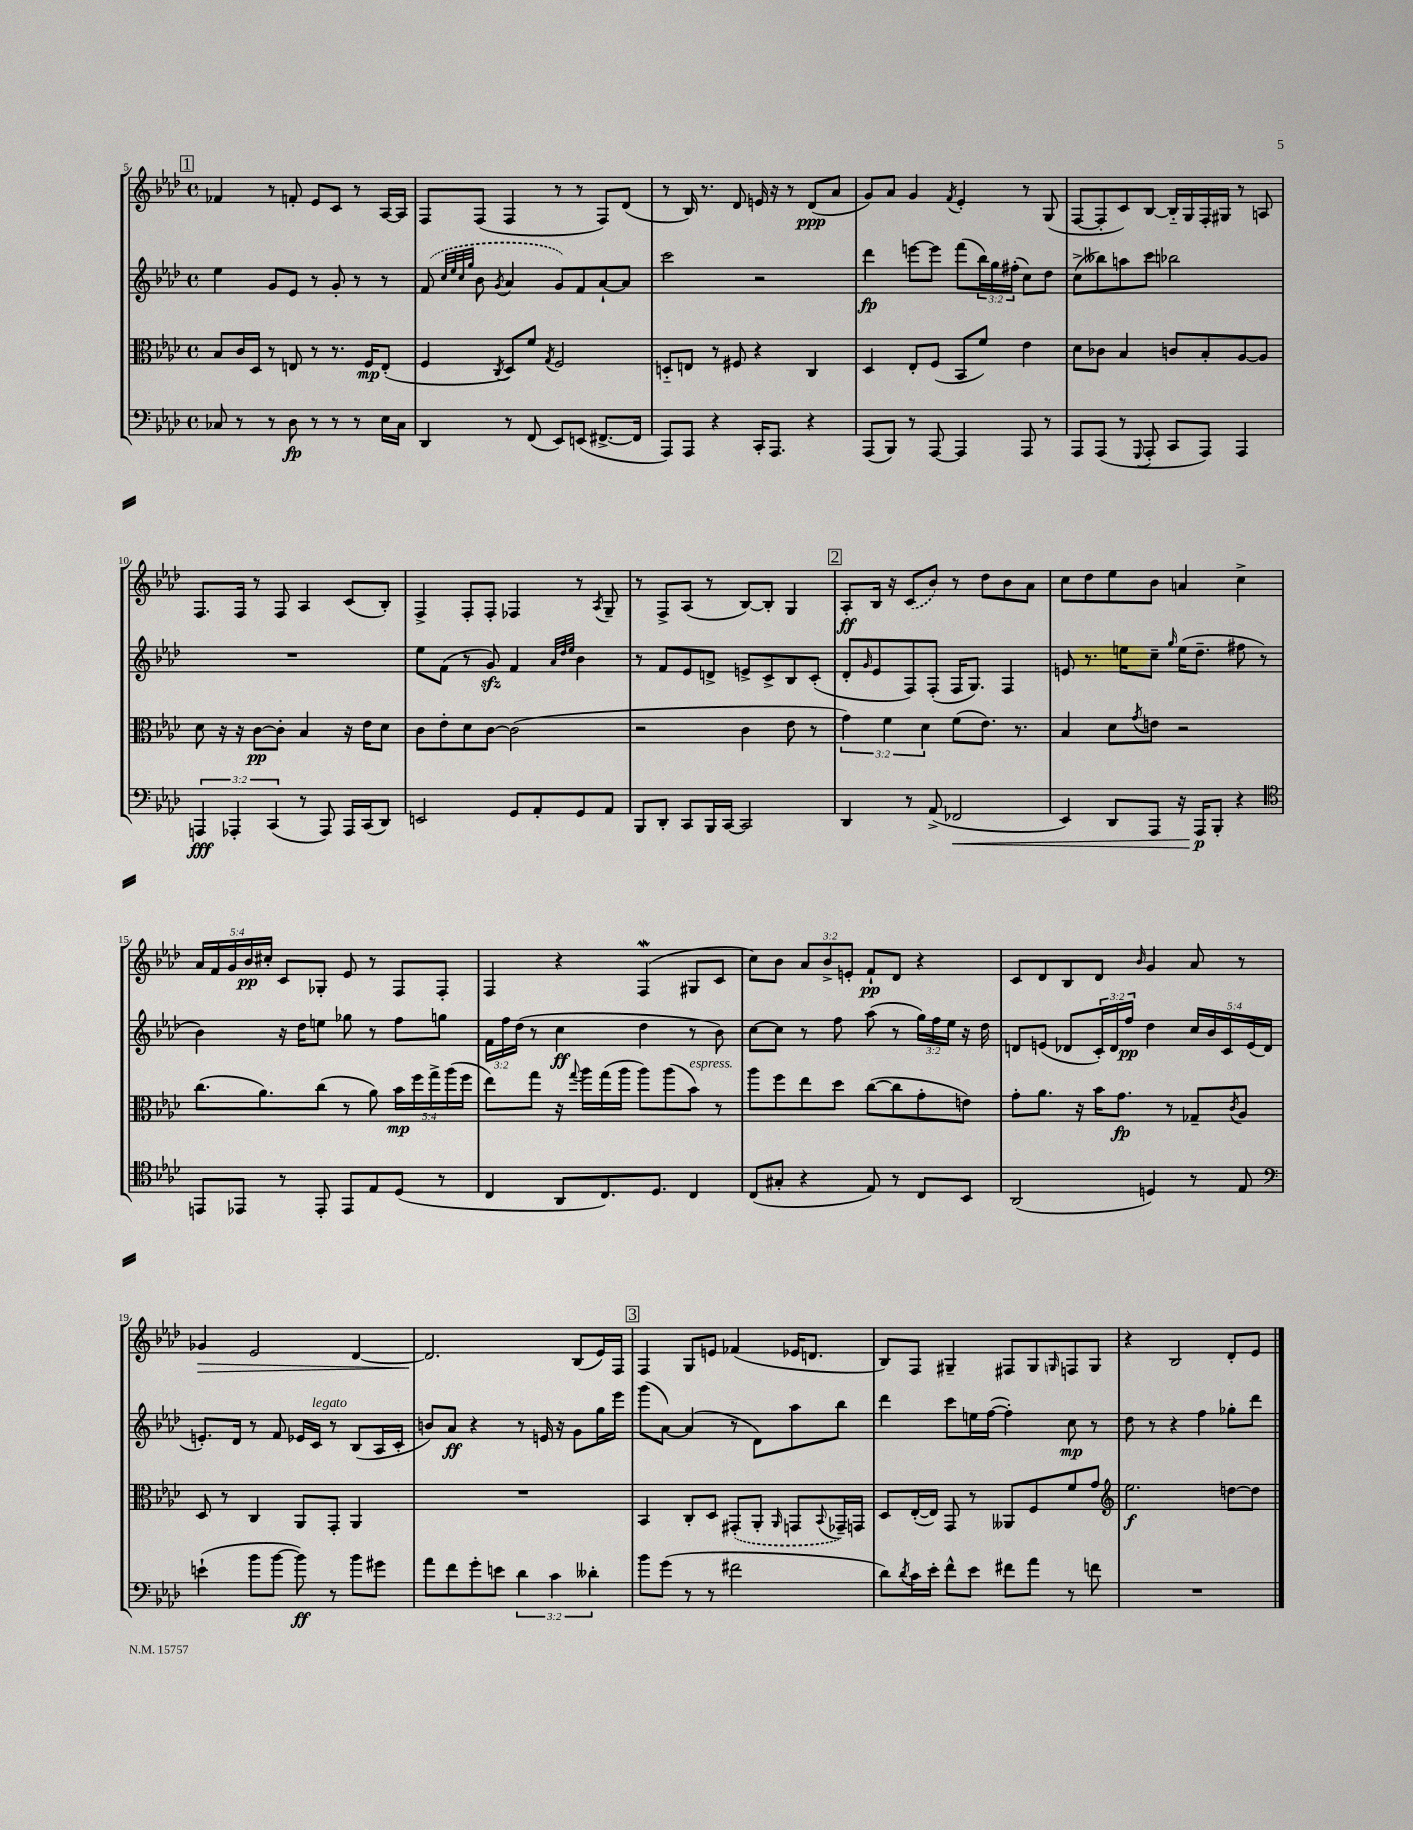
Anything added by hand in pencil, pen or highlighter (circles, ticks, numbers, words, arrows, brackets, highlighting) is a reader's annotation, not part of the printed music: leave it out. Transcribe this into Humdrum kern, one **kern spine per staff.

**kern	**kern	**kern	**kern
*staff4	*staff3	*staff2	*staff1
*clefF4	*clefC3	*clefG2	*clefG2
*k[b-e-a-d-]	*k[b-e-a-d-]	*k[b-e-a-d-]	*k[b-e-a-d-]
*M4/4	*M4/4	*M4/4	*M4/4
*met(c)	*met(c)	*met(c)	*met(c)
8C-	8B-	4ee-	4f-
8r	16c	.	.
.	16D-	.	.
8r	8r	8g	8r
8D-	8E	8e-	8f'
8r	8r	8r	8e-
8r	8.r	8g'	8c
8r	.	8r	8r
.	16F	.	.
16E-	(8E'	8r	[16A-
16C-	.	.	16A-]
=	=	=	=
4DD-	4F	(8f	8F
.	.	32qqcc	.
.	.	32qqee-	.
.	.	32qqcc	.
.	.	32qqgg	.
.	.	8b-	(8F
.	8qC	8qg	.
8r	8D-)	4a-	4F
(8FF	8f	.	.
.	8qG	.	.
8EE-)	2F	8g)	8r
(8EE	.	8f	8r
[8.FF#^	.	[8a-`	8F)
.	.	8a-]	(8d-
16FF#]	.	.	.
=	=	=	=
8AAA-)	8D'~	2ccc	8r
8AAA-	8E	.	16B-)
.	.	.	8.r
4r	8r	.	.
.	8F#	.	8d-
16CC'	4r	2r	16e
8.AAA-	.	.	16r
.	.	.	8r
4r	4C	.	(8d-
.	.	.	8a-
=	=	=	=
(8AAA-	4D-	4ddd-	8g)
8BBB-)	.	.	8a-
8r	8E-'	[8eee	4g
[8AAA-	(8F	8eee]	.
.	.	.	8qf
4AAA-]	8BB-	(8fff	4e-'
.	8f)	24bb-)	.
.	.	24gg	.
.	.	(24ff#'	.
8AAA-	4e-	8cc)	8r
8r	.	8dd-	(8G
=	=	=	=
8AAA-	8d-	(8cc^	[8F
(8AAA-	8c-	8bb--)	8F']
8r	4B-	8aa	8c)
8qqGGG	.	.	.
8AAA-'	.	8ccc	[8B-
8CC	8c	2bb-	16B-'~]
.	.	.	16G
8AAA-)	8B-'	.	16F'
.	.	.	16G#
4AAA-	[8A-	.	8r
.	8A-]	.	8A
=	=	=	=
6AAA	8d-	1r	8.F
.	16r	.	.
6AAA-'	.	.	.
.	16r	.	16F
.	[8c	.	8r
(6CC	.	.	.
.	8c']	.	8F
8r	4B-	.	4A-
8AAA-)	.	.	.
16AAA-	16r	.	(8c
(16CC	16e-	.	.
8DD-)	8d-	.	8B-')
=	=	=	=
2EE	8c	8ee-	4F^
.	8e-'	(8f	.
.	8d-	8r	8F'
.	[8c	8g)	8F'
8GG	(2c]	4f	4F-
8AA-'	.	.	.
.	.	32qqa-	.
.	.	32qqdd-	.
.	.	32qqee-	.
8GG	.	4b-	8r
.	.	.	8qA-
8AA-	.	.	8G~
=	=	=	=
8BBB-	2r	8r	8r
8DD-'	.	8f	8F^
8CC	.	8e-	(8A-
16BBB-	.	8d^	8r
[16CC	.	.	.
2CC]	4c	8e^	[8B-)
.	.	8c^	8B-']
.	8e-	8B-	4G
.	8r	(8c'	.
=	=	=	=
4DD-	6g)	8d-'	8A-'
.	.	16qqg	.
.	.	8e-	16B-
.	6f	.	.
.	.	.	16r
8r	.	8F)	(8c
.	6d-	.	.
(8AA-^	.	(8F'	8b-)
2FF-	(8f	16F	8r
.	.	8.G)	.
.	8.e-)	.	8dd-
.	.	4F	8b-
.	8.r	.	.
.	.	.	8a-
=	=	=	=
4EE-)	4B-	8e	8cc
.	.	8.r	8dd-
8DD-	8d-	.	8ee-
.	.	16ee	.
.	8qg	.	.
8AAA-	8e	8cc~	8b-
.	.	16qqgg	.
16r	2r	(16ee	4a
16AAA-	.	8.dd-~	.
8BBB-'	.	.	.
4r	.	8ff#	4cc^
.	.	8r	.
=	=	=	=
*clefC4	*	*	*
8EE	(8.cc	4b-)	20a-
.	.	.	20f
.	.	.	20g
8EE-	.	.	.
.	.	.	20b-
.	8.a-)	.	.
.	.	.	20cc#'
8r	.	16r	8c
.	.	16dd-	.
8EE-'	(8cc	8ee	8G-'
8EE-	8r	8gg-	8e-
8E-	8a-)	8r	8r
(8D-	20b-	8ff	8F
.	20ff	.	.
.	20gg^	.	.
8r	.	8gg	8F'
.	(20aa-	.	.
.	20ff	.	.
=	=	=	=
4C	8ee-)	24f	4F
.	.	24ff	.
.	.	(24dd-	.
.	8gg	8r	.
8AA-	16r	4cc	4r
.	8qqgg	.	.
.	16aa-	.	.
8.C)	(16gg	.	.
.	16aa-	.	.
.	8aa-)	4dd-	(4F
8.D-	.	.	.
.	(8aa-	.	.
4C	8b-)	8r	8G#
.	8r	8b-)	8c
=	=	=	=
(8C	8aa-	[8cc	8cc)
8G#'	8ff	8cc]	8b-
4r	8ee-	8r	12a-
.	.	.	12b-^
.	8dd-	8ff	.
.	.	.	12e'
8E-)	([8cc	(8aa-	8f`
8r	8cc]	8r	8d-
8C	8g'	24gg)	4r
.	.	24ff	.
.	.	24ee-	.
8BB-	8e)	16r	.
.	.	16dd-	.
=	=	=	=
(2AA-	8g'	8d	8c
.	8.a-	(8e	8d-
.	.	8d-	8B-
.	16r	.	.
.	16b-	24c')	8d-
.	.	24d-	.
.	8.g	.	.
.	.	24ff	.
.	.	.	16qqb-
4D)	.	4dd-	4g
.	8r	.	.
8r	8G-~	20cc	8a-
.	.	20b-	.
.	.	20c	.
.	8qc	.	.
8E-	8A-	.	8r
.	.	(20e	.
.	.	20d-	.
=	=	=	=
*clefF4	*	*	*
(4e`	8D-	8.e')	4g-
.	8r	.	.
.	.	16d-	.
8b-	4C	8r	2e-
[8b-	.	8f	.
8b-])	8AA-	16e-	.
.	.	16c	.
8r	8GG'	8r	.
8b-	4AA-	(8B-	[4d-
8g#	.	16A-	.
.	.	16c'	.
=	=	=	=
8a-	1r	8b)	2.d-]
8f	.	8a-	.
8g'	.	4r	.
8e	.	.	.
6d-	.	8r	.
.	.	16e	.
6c	.	.	.
.	.	16r	.
.	.	8g	(8B-
6d--'	.	.	.
.	.	16gg	16e-)
.	.	16eee-	16F
=	=	=	=
8b-	4BB-	(8ggg	4F
(8g	.	[8a-)	.
8r	8C'	(4a-]	8G
8r	8D-	.	8e
2f#	(8GG#'	8r	(4f-
.	8AA-'	8d-)	.
.	16qqAA-	.	.
.	8GG	8aa-	16e-
.	.	.	8.d
.	8qqBB-	.	.
.	16GG-~)	8bb-	.
.	16GG	.	.
=	=	=	=
8d-)	8D-	4ddd-	8B-)
8qd-	.	.	.
16c	([16E-'	.	8F
16e-'	16E-])	.	.
8f^^	8GG	8ccc	4G#~
8e-	8r	16ee	.
.	.	([16ff	.
8f#	8AA--	4ff'])	8F#
8a-	8F	.	8G#
.	.	.	16qqG
8r	8f	8cc	8F
8f	8g	8r	8G
=	=	=	=
*	*clefG2	*	*
1r	2.ee-	8dd-	4r
.	.	8r	.
.	.	4r	2B-
.	.	4ff	.
.	[8dd	8gg-'	8d-'
.	8dd]	8ddd-	8e-
==	==	==	==
*-	*-	*-	*-
